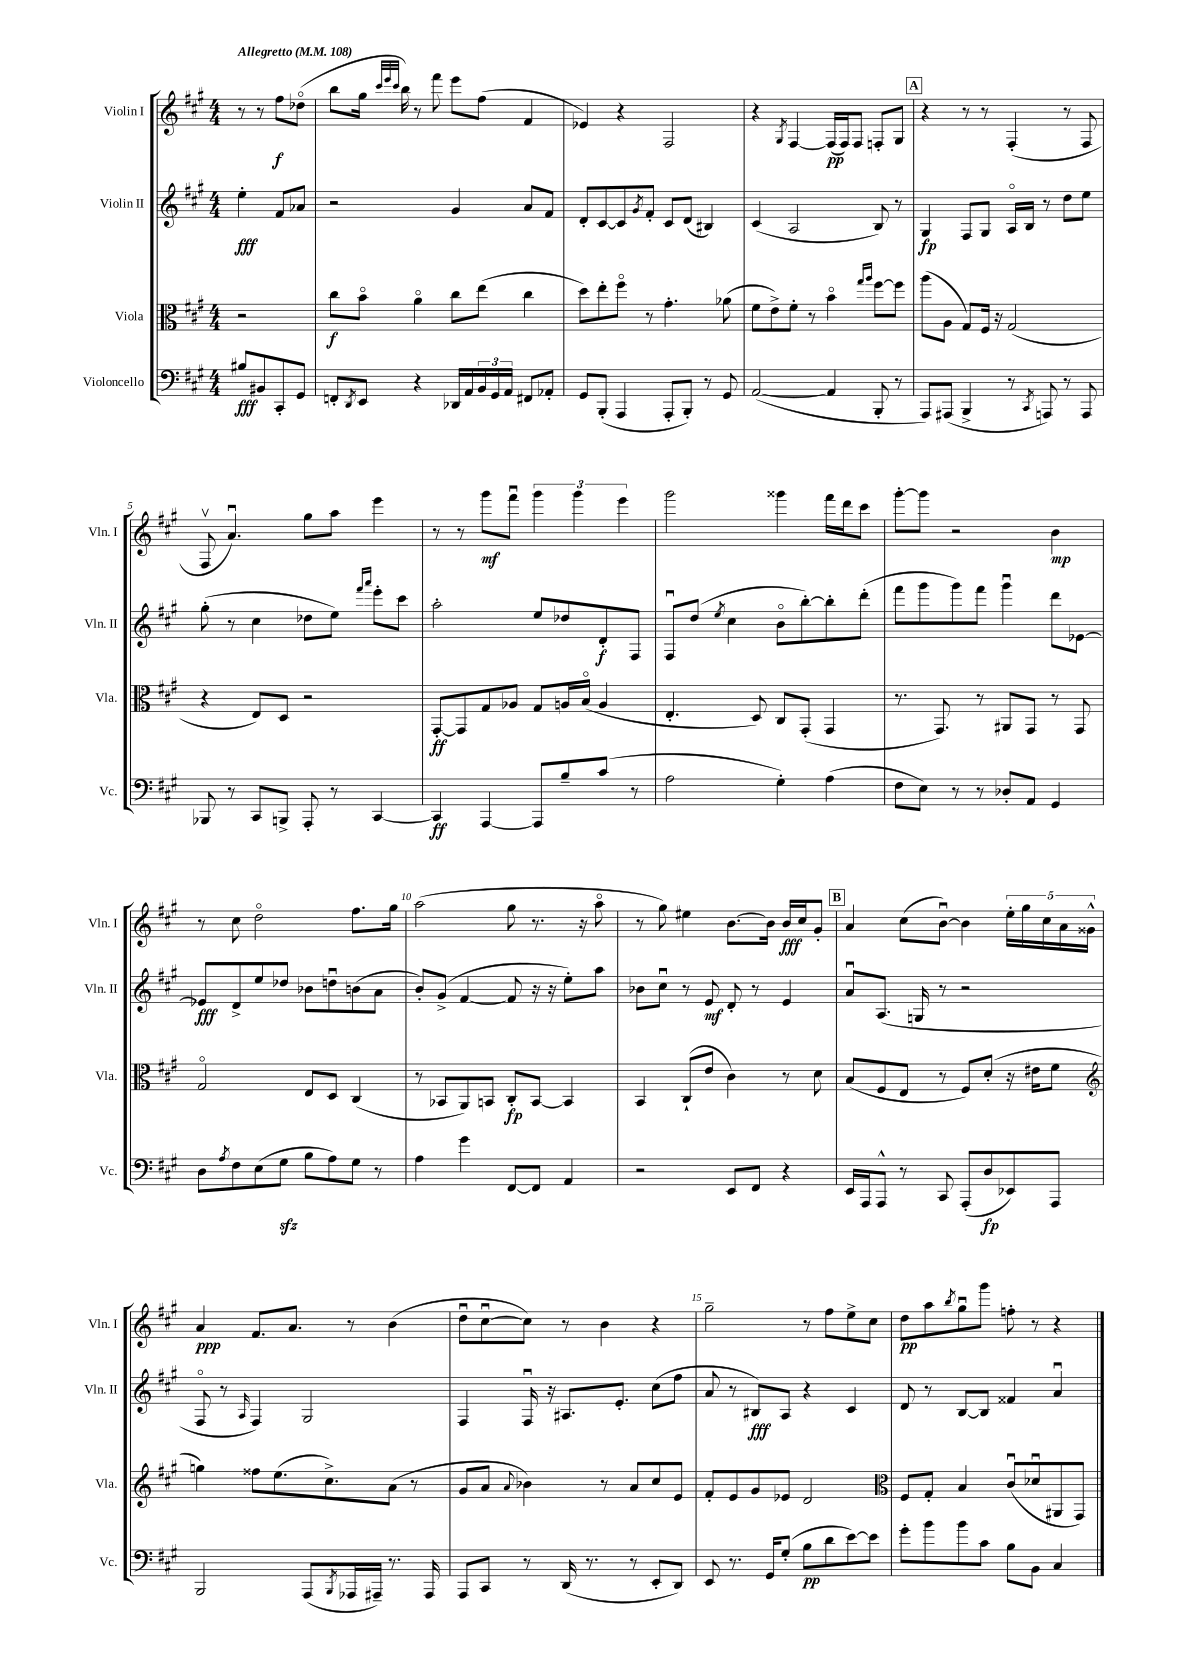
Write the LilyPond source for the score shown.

<<
\new StaffGroup <<
\new Staff = "s0" \with { instrumentName = "Violin I" shortInstrumentName = "Vln. I" } {
    \clef treble \key a \major \numericTimeSignature \time 4/4 \partial 2 \tempo "Allegretto" 4 = 108
    r8 r8 fis''8\f des''8\flageolet( |
    b''8 gis''16 \grace { cis'''32 e'''32 cis'''32 } b''16) r8 fis'''8 e'''8 fis''8( fis'4 |
    ees'4) r4 fis2 |
    r4 \acciaccatura { gis8 } fis4~ fis16\pp( fis16) fis8 f8-. gis8 |
    \mark \markup { \box "A" } r4 r8 r8 fis4-.( r8 fis8 |
    fis8\upbow a'4.\downbow) gis''8 a''8 e'''4 |
    r8 r8 gis'''8\mf fis'''8\downbow \tuplet 3/2 { gis'''4 gis'''4 e'''4 } |
    gis'''2 gisis'''4 fis'''16 d'''16 cis'''8 |
    gis'''8~-. gis'''8 r2 b'4\mp |
    r8 cis''8 d''2\flageolet fis''8. gis''16 |
    a''2( gis''8 r8. r16 a''8\flageolet |
    r8 gis''8) eis''4 b'8.~ b'16 b'16\fff cis''16 gis'8-. |
    \mark \markup { \box "B" } a'4 cis''8( b'8~\downbow) b'4 \tuplet 5/4 { e''16-. gis''16 cis''16 a'16 gisis'16-^ } |
    a'4\ppp fis'8. a'8. r8 b'4( |
    d''8\downbow cis''8~\downbow cis''8) r8 b'4 r4 |
    gis''2-- r8 fis''8 e''8-> cis''8 |
    d''8\pp a''8 \acciaccatura { b''8 } gis''8\downbow gis'''8 f''8-. r8 r4 \bar "|." |
}
\new Staff = "s1" \with { instrumentName = "Violin II" shortInstrumentName = "Vln. II" } {
    \clef treble \key a \major \numericTimeSignature \time 4/4 \partial 2
    e''4-.\fff fis'8 aes'8 |
    r2 gis'4 a'8 fis'8 |
    d'8-. cis'8~ cis'8 \acciaccatura { gis'8 } fis'8-. cis'8 d'8( bis4) |
    cis'4( a2 b8) r8 |
    \mark \markup { \box "A" } gis4\fp fis8 gis8 a16\flageolet b16 r8 d''8 e''8 |
    gis''8-.( r8 cis''4 des''8 e''8) \grace { fis'''16 a'''16 } e'''8-. cis'''8 |
    a''2-. e''8 des''8 d'8-.\f fis8 |
    fis8\downbow d''8( \acciaccatura { e''8 } cis''4 b'8\flageolet b''8~-.) b''8-. d'''8-.( |
    fis'''8 gis'''8 gis'''8) fis'''8 gis'''4\downbow d'''8 ees'8~ |
    ees'8\fff d'8-> e''8 des''8 bes'8 d''8\downbow b'8( a'8 |
    b'8-.) gis'8->( fis'4~ fis'8 r16 r16 e''8-.) a''8 |
    bes'8 cis''8\downbow r8 e'8\mf d'8-. r8 e'4 |
    \mark \markup { \box "B" } a'8\downbow a8.( g16 r8 r2 |
    fis8\flageolet r8 \grace { a16 } fis4) gis2 |
    fis4 fis16\downbow r16 ais8. e'8.-. cis''8( fis''8 |
    a'8 r8 bis8\fff) a8 r4 cis'4 |
    d'8 r8 b8~ b8 fisis'4 a'4\downbow \bar "|." |
}
\new Staff = "s2" \with { instrumentName = "Viola" shortInstrumentName = "Vla." } {
    \clef alto \key a \major \numericTimeSignature \time 4/4 \partial 2
    r2 |
    cis''8\f b'8\flageolet a'4\flageolet cis''8 e''8( cis''4 |
    d''8) e''8-. fis''8\flageolet r8 gis'4.-. aes'8( |
    fis'8 e'8->) fis'8-. r8 b'4\flageolet \grace { gis''16 a''16 } fis''8~ fis''8 |
    \mark \markup { \box "A" } a''8( a8 gis8) fis16 r16 gis2( |
    r4 e8) d8 r2 |
    gis,8~-.\ff gis,8 gis8 aes8 gis8 a16 b16\flageolet( a4 |
    e4.-. d8) cis8 gis,8-.( gis,4 |
    r8. gis,8.) r8 ais,8 gis,8 r8 gis,8 |
    gis2\flageolet e8 d8 cis4( |
    r8 bes,8 a,8) b,8 cis8-.\fp b,8~ b,4 |
    b,4 cis8-!( e'8 cis'4) r8 d'8 |
    \mark \markup { \box "B" } b8( fis8 e8 r8 fis8) d'8-.( r16 eis'16 fis'8 |
    \clef treble g''4) fisis''8 e''8.( cis''8.->) a'8( r8 |
    gis'8 a'8 \appoggiatura { a'8 } bes'4) r8 a'8 cis''8 e'8 |
    fis'8-. e'8 gis'8 ees'8 d'2 |
    \clef alto fis8 gis8-. b4 cis'8\downbow( des'8\downbow ais,8 gis,8) \bar "|." |
}
\new Staff = "s3" \with { instrumentName = "Violoncello" shortInstrumentName = "Vc." } {
    \clef bass \key a \major \numericTimeSignature \time 4/4 \partial 2
    bis8\fff bis,8 cis,8-. gis,8 |
    f,8-. \acciaccatura { d,8 } e,8 r4 des,16 a,16 \tuplet 3/2 { b,16 gis,16 a,16 } fis,8 aes,8-. |
    gis,8 b,,8-.( a,,4 a,,8-. b,,8-.) r8 gis,8 |
    a,2~( a,4 b,,8-. r8 |
    \mark \markup { \box "A" } a,,8) ais,,8( b,,4-> r8 \acciaccatura { cis,8 } a,,8) r8 a,,8 |
    bes,,8 r8 cis,8 b,,8-> a,,8-. r8 cis,4~ |
    cis,4\ff a,,4~ a,,8 b8-- cis'8( r8 |
    a2 gis4-.) a4( |
    fis8 e8) r8 r8 des8-. a,8 gis,4 |
    d8 \acciaccatura { a8 } fis8 e8( gis8\sfz b8 a8) gis8 r8 |
    a4 gis'4 fis,8~ fis,8 a,4 |
    r2 e,8 fis,8 r4 |
    \mark \markup { \box "B" } e,16 a,,16 a,,8-^ r8 cis,8 a,,8-.( d8\fp ees,8) a,,8 |
    b,,2 a,,8( \acciaccatura { b,,8 } aes,,16 ais,,16--) r8. ais,,16 |
    a,,8 cis,8 r8 d,16( r8. r8 e,8-. d,8) |
    e,8 r8. gis,16 gis8-.( b8\pp d'8 e'8~) e'8 |
    gis'8-. b'8 b'8 cis'8 b8 b,8 cis4 \bar "|." |
}
>>
>>
\layout { \context { \Score \override BarNumber.break-visibility = ##(#f #t #t) barNumberVisibility = #(every-nth-bar-number-visible 5) } }
